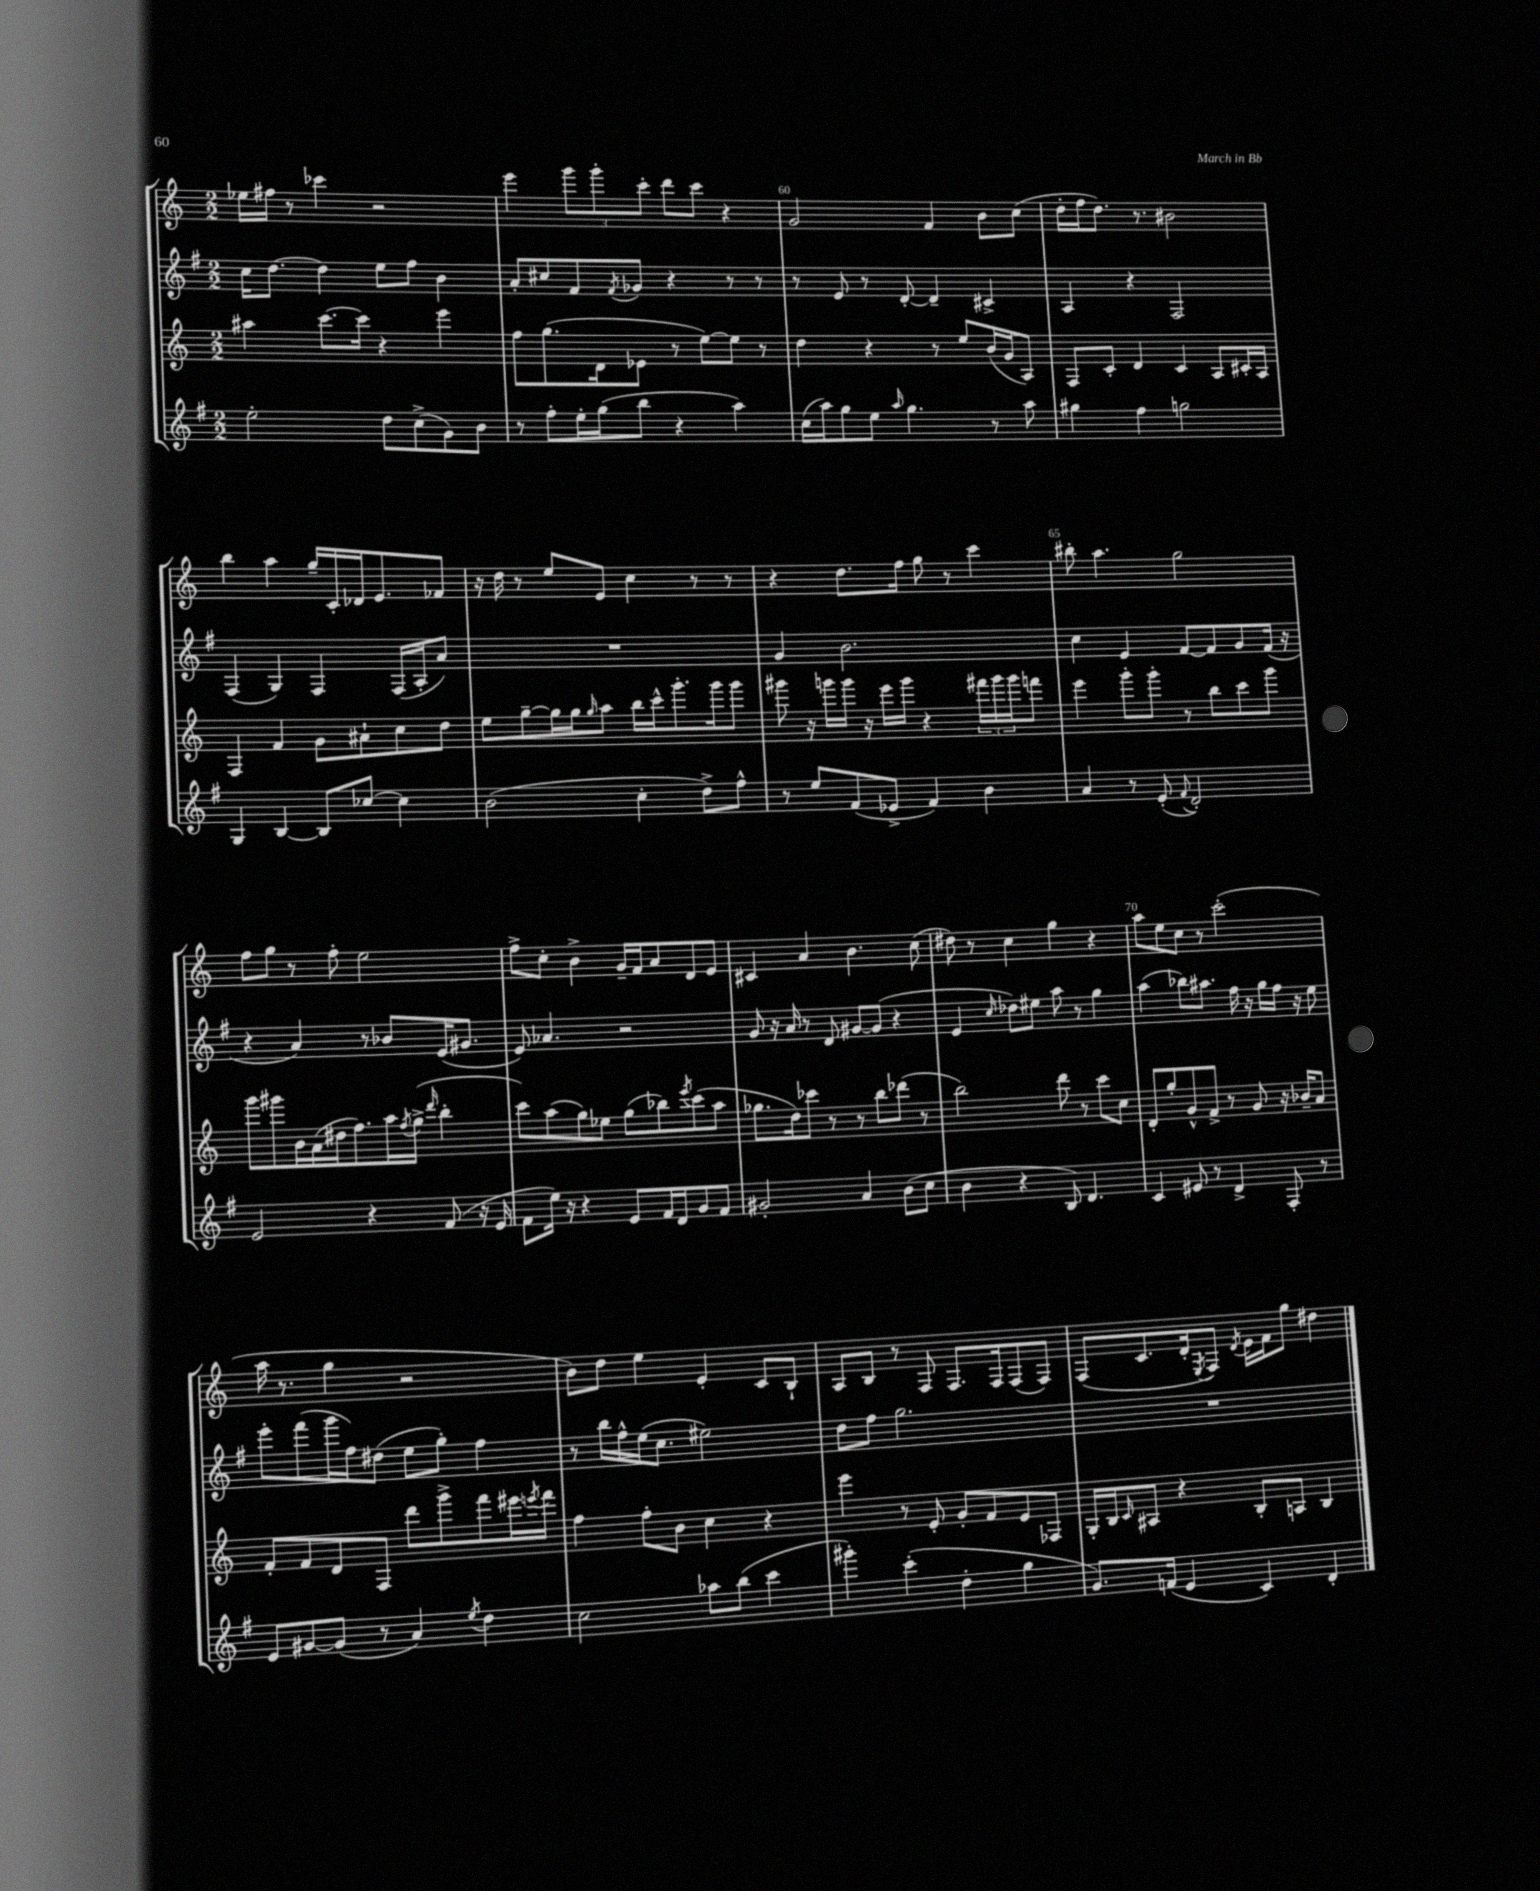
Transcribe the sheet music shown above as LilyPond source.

<<
\new StaffGroup <<
\new Staff = "s0" {
    \clef treble \key c \major \numericTimeSignature \time 2/2
    ees''16 fis''16 r8 ces'''4 r2 |
    e'''4 \tuplet 3/2 { g'''8 g'''8-. c'''8-. } d'''8 c'''8 r4 |
    g'2 f'4 b'8 c''8( |
    d''16-. f''16 d''8.) r8. bis'2 |
    b''4 a''4 g''16-- c'16-. des'16 e'8. fes'8 |
    r16 d''16 r8 e''8 e'8 c''4 r8 r8 |
    r4 d''8. f''16 g''8 r8 c'''4 |
    bis''8-. a''4. g''2 |
    f''8 g''8 r8 f''8-. e''2 |
    f''8-> c''8-. b'4-> g'16-- f'16 a'8 d'8 e'8 |
    cis'4 a'4 b'4. c''8( |
    dis''8) r8 c''4 g''4 r4 |
    a''8 e''8 c''8 r8 c'''2-.( |
    a''16 r8. g''4 r2 |
    b'8) d''8 e''4 e'4-. c'8 b8-! |
    a8 b8 r8 f8 f8. f16 f8( f8) |
    f8( c'8. d'16-. \acciaccatura { e8 } f8) \acciaccatura { d'8 } e'16 f'16 g''8 dis''4 \bar "|." |
}
\new Staff = "s1" {
    \clef treble \key g \major \numericTimeSignature \time 2/2
    c''16 d''8.~ d''4 e''8 fis''8 b'4 |
    a'8-. cis''8 fis'8 \acciaccatura { fis'8 } ges'8 r4 r8 r8 |
    r8 e'8 r8 d'8~-. d'4-- cis'4-> |
    a4 r4 fis2 |
    fis4( g4) fis4 fis16( a16-. a'8) |
    R1 |
    g'4 b'2. |
    c''4 e'4 fis'8~ fis'8 g'8 fis'16( r16 |
    r4 a'4) r8 bes'8 e'16( gis'8. |
    e'8) aes'4. r2 |
    g'8 r16 a'16 r8 d'8 gis'8~ gis'8( r4 |
    e'4 \grace { c''16 } des''8) eis''8 a''8 r8 g''4 |
    a''4( bes''8) ais''8. fis''16 r16 g''16 fis''16 r16 e''8 |
    e'''8-. fis'''8( g'''16 fis''16) dis''8( e''8 g''8-.) fis''4 |
    r8 b''16 fis''16-^ e''16( c''8. eis''2) |
    d''8 fis''8 g''2. |
    R1 \bar "|." |
}
\new Staff = "s2" {
    \clef treble \key c \major \numericTimeSignature \time 2/2
    ais''4 c'''8.~ c'''16 r4 e'''4 |
    f''8 g''8.( d'16 ees'8 r8 e''8~) e''8 r8 |
    d''4 r4 r8 e''8 b'16( g'16 a8) |
    f8 c'8-. d'4 c'4 a8 cis'16-. a16 |
    f4 f'4 g'8 ais'8-! c''8 d''8 |
    e''8 g''8~-- g''16 g''16 \grace { g''16 } a''8 b''16 c'''16-^ g'''8.-. g'''16 g'''8 |
    gis'''8 r16 g'''16 g'''16 r16 e'''16 g'''16 r4 \tuplet 3/2 { fis'''16 g'''16 g'''16 } f'''8 |
    e'''4 g'''8-. g'''8-. r8 b''8 c'''8 g'''8 |
    g'''8 gis'''8 b'16 a'16( dis''16 f''8.) a''16 \acciaccatura { f''8 } g''16->( \grace { d'''16 } b''4-. |
    c'''8) a''8( g''8) ees''8 g''8( bes''8) \acciaccatura { e'''8 } c'''8( a''8 |
    ges''8. d''16) ces'''8 r8 r8 b''8 des'''8( r8 |
    b''2) d'''8 r8 c'''8 c''8 |
    d'8-. g''8-. g'8-^ f'8-> r8 g'8 r16 bes'16-- a'8 |
    f'8-. f'8 d'8 f8 d'''8 g'''8-> f'''8 eis'''16 \acciaccatura { e'''8 } f'''16 |
    f''4 f''8-. b'8 c''4 r4 |
    e'''4 r8 e'8-. g'8-. f'8 e'8 fes8 |
    g16-. b16 \grace { c'16 } ais8 r4 b8-. a8 b4 \bar "|." |
}
\new Staff = "s3" {
    \clef treble \key g \major \numericTimeSignature \time 2/2
    e''2-. d''8 c''8->( g'8) b'8 |
    r8 fis''8-. e''16-. g''16( b''8 r4 a''4) |
    c''16( a''16) g''8 e''8 \grace { a''16 } g''4. r8 a''8 |
    gis''4 fis''4 g''2 |
    g4 b4~ b8 ces''8~ ces''4 |
    b'2( c''4-. d''8->) fis''8-^ |
    r8 e''8 fis'8( ees'8-> fis'4) b'4 |
    a'4 r8 e'8-.( \appoggiatura { fis'8 } d'2-.) |
    e'2 r4 fis'8( r16 e'16 |
    fis'8 e''16) r16 r4 e'8 fis'16 d'16 g'8 fis'8 |
    gis'2-. a'4 b'8( c''8 |
    b'4 r4 b8) d'4. |
    c'4 eis'8 r8 d'4-> fis8-. r8 |
    e'8 gis'8~ gis'8( r8 a'4) \acciaccatura { e''8 } d''4 |
    c''2 aes''8 b''8( c'''4 |
    gis'''4-.) c'''4-.( d''4-. g''4 |
    g'8.) f'16( e'4 c'4) d'4-. \bar "|." |
}
>>
>>
\layout { \context { \Score currentBarNumber = #58 \override BarNumber.break-visibility = ##(#f #t #t) barNumberVisibility = #(every-nth-bar-number-visible 5) } }
